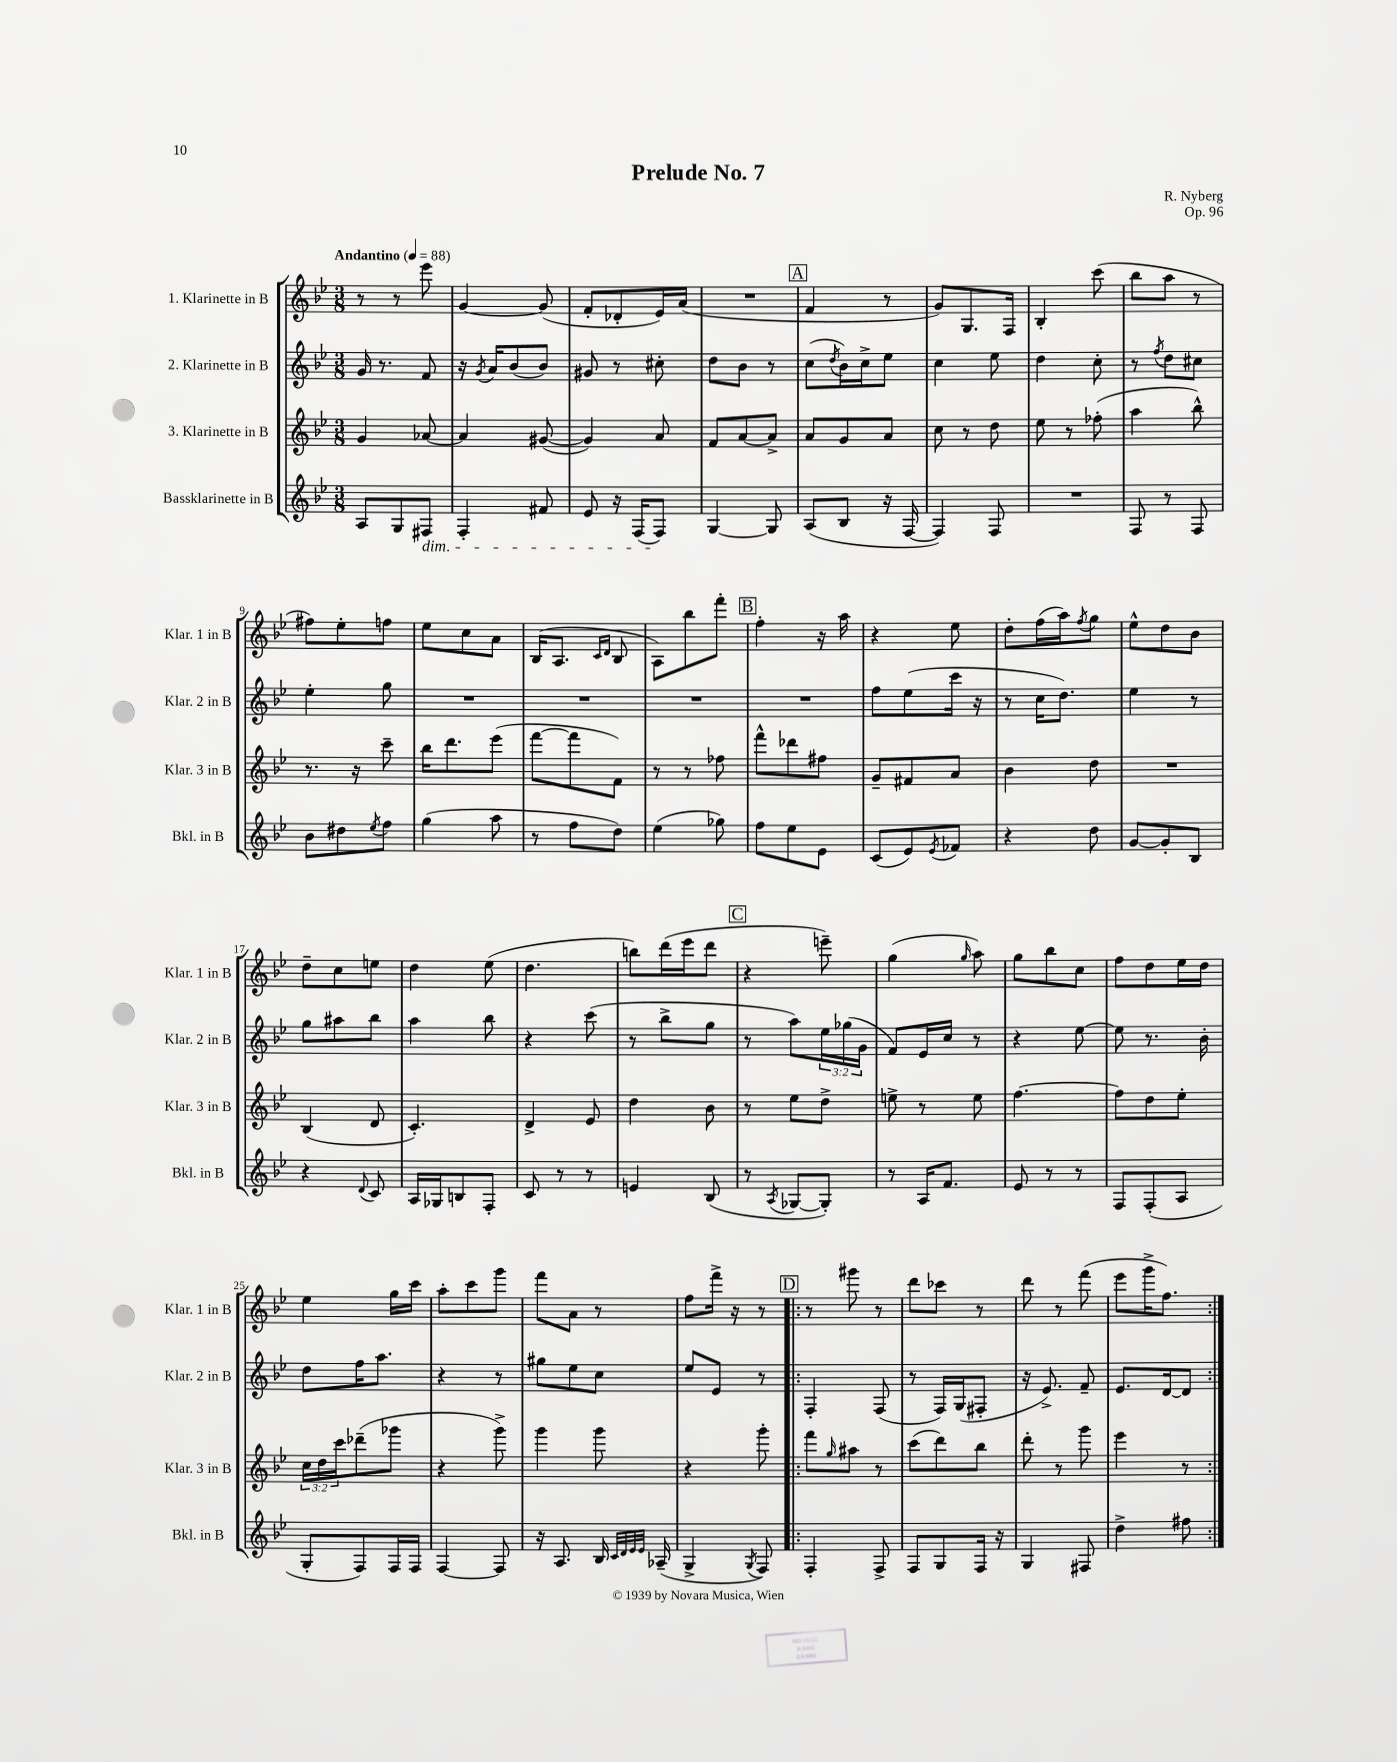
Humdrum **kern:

**kern	**kern	**kern	**kern
*staff4	*staff3	*staff2	*staff1
*clefG2	*clefG2	*clefG2	*clefG2
*k[b-e-]	*k[b-e-]	*k[b-e-]	*k[b-e-]
*M3/8	*M3/8	*M3/8	*M3/8
*MM88	*MM88	*MM88	*MM88
8A/L	4g/	16g/	8r
.	.	8.r	.
8G/	.	.	8r
8F#/J	[8a-/	8f/	8eee-\
=	=	=	=
4F'/	4a-/]	16r	[4g/
.	.	8qg/	.
.	.	16a/LK	.
.	.	(8b-/	.
8f#/	([8g#/	8b-/J)	(8g/]
=	=	=	=
8e-/	4g#/])	8g#/	8f'/L
16r	.	8r	8d-'/
(16F/LK	.	.	.
8F/J)	8a/	8cc#'\	16e-/L)
.	.	.	(16a/JJ
=	=	=	=
[4G/	8f/L	8dd\L	4.r
.	[8a/	8b-\J	.
8G/]	8a^/]J	8r	.
=	=	=	=
(8A/L	8a/L	(8cc\L	4f/
.	.	8qdd/	.
8B-/J	8g/	16b-\L)	.
.	.	16cc^\J	.
16r	8a/J	8ee-\J	8r
[16F/	.	.	.
=	=	=	=
4F/])	8cc\	4cc\	8g/L)
.	8r	.	8.G/
8F/	8dd\	8ee-\	.
.	.	.	16F/Jk
=	=	=	=
4.r	8ee-\	4dd\	4B-'/
.	8r	.	.
.	(8ff-'\	8cc'\	(8ccc\
=	=	=	=
8F/	4aa\	8r	8bb-\L
.	.	8qff/	.
8r	.	8dd\L	8aa\J
8F/	8bb-^^\)	8cc#\J	8r
=	=	=	=
8b-\L	8.r	4ee-'\	8ff#\L)
8dd#\	.	.	8ee-'\
.	16r	.	.
8qee-/	.	.	.
8ff\J	8ccc~\	8gg\	8ff\J
=	=	=	=
(4gg\	16bb-\LK	4.r	8ee-\L
.	8.ddd\	.	.
.	.	.	8cc\
8aa\	(8eee-\J	.	8a\J
=	=	=	=
8r	[8fff\L	4.r	(16B-/LK
.	.	.	8.A/J
8ff\L	8fff\]	.	.
.	.	.	16qqc/LL
.	.	.	16qqd/JJ
8dd\J)	8f\J)	.	8B-/
=	=	=	=
(4ee-\	8r	4.r	8A\L)
.	8r	.	8bb-\
8gg-\)	8ff-\	.	8fff'\J
=	=	=	=
8ff\L	8fff^^\L	4.r	4ff'\
8ee-\	8ddd-\	.	.
8e-\J	8ff#\J	.	16r
.	.	.	16aa\
=	=	=	=
(8c/L	8g~/L	8ff\L	4r
8e-/)	8f#/	(8ee-\	.
8qe-/	.	.	.
8f-/J	8a/J	16ccc\Jk	8ee-\
.	.	16r	.
=	=	=	=
4r	4b-\	8r	8dd'\L
.	.	16cc\LK	(16ff\L
.	.	8.dd\J)	16aa\J)
.	.	.	8qff/
8dd\	8dd\	.	8gg\J
=	=	=	=
[8g/L	4.r	4ee-\	8ee-^^\L
8g'/]	.	.	8dd\
8B-/J	.	8r	8b-\J
=	=	=	=
4r	(4B-/	8gg\L	8dd~\L
.	.	8aa#\	8cc\
8qqd/	.	.	.
8c/	8d/	8bb-\J	8ee\J
=	=	=	=
16A/LL	4.c'/)	4aa\	4dd\
16G-/J	.	.	.
8B/	.	.	.
8F'/J	.	8bb-\	(8ee-\
=	=	=	=
8c/	4d^/	4r	4.dd\
8r	.	.	.
8r	8e-/	(8ccc\	.
=	=	=	=
4e/	4dd\	8r	8bb\L)
.	.	8bb-^\L	(16ddd\L
.	.	.	16eee-\J
(8B-/	8b-\	8gg\J	8ddd\J
=	=	=	=
8r	8r	8r	4r
8qA/	.	.	.
[8G-/L	8ee-\L	8aa\L)	.
8G-'/]J)	8dd^\J	24ee-\L	8eee~\)
.	.	(24gg-\	.
.	.	24g\JJ	.
=	=	=	=
8r	8ee^\	8f/L)	(4gg\
16A/LK	8r	16e-/L	.
8.f/J	.	16cc/JJ	.
.	.	.	16qqgg/
.	8ee\	8r	8aa\)
=	=	=	=
8e-/	[4.ff\	4r	8gg\L
8r	.	.	8bb-\
8r	.	[8ee-\	8cc\J
=	=	=	=
8F/L	8ff\]L	8ee-\]	8ff\L
(8F'/	8dd\	8.r	8dd\
8A/J	8ee-'\J	.	16ee-\L
.	.	16b-'\	16dd\JJ
=	=	=	=
8G'/L	24cc\LL	8dd\L	4ee-\
.	24dd\	.	.
.	24ccc\J	.	.
8F/)	(8ddd-~\	16ff\K	.
.	.	8.aa\J	.
16F/L	8ggg-\J	.	16gg\LL
16F/JJ	.	.	16ccc\JJ
=	=	=	=
[4F/	4r	4r	8aa'\L
.	.	.	8ccc\
8F/]	8ggg^\)	8r	8ggg\J
=	=	=	=
16r	4ggg\	8gg#\L	8fff\L
8.A/	.	.	.
.	.	8ee-\	8a\J
16B-/	8ggg\	8cc\J	8r
32qqc/LLL	.	.	.
32qqd/	.	.	.
32qqe-/	.	.	.
32qqe-/JJJ	.	.	.
(16A-~/	.	.	.
=	=	=	=
4G^/	4r	8ee-/L	8ff\L
.	.	8e-/J	16fff^\Jk
.	.	.	16r
8qG/	.	.	.
8F/)	8ggg'\	8r	8r
=!|:	=!|:	=!|:	=!|:
4F'/	8fff\L	4F'/	8r
.	16qqgg/	.	.
.	8aa#\J	.	8ggg#\
8F^/	8r	(8F/	8r
=	=	=	=
8F/L	(8ccc\L	8r	8ddd\L
8G/	8ddd\)	16F/LL)	8ccc-\J
.	.	(16G/J	.
16F/Jk	8bb-\J	8F#'/J	8r
16r	.	.	.
=	=	=	=
4G/	8ddd'\	16r	8ddd\
.	.	8.e-^/)	.
.	8r	.	8r
8F#/	8ggg\	8f~/	(8fff\
=	=	=	=
4dd^\	4eee-\	8.e-/L	8eee-\L
.	.	.	16ggg^\K
.	.	[16d/k	8.ff\J)
8ff#\	8r	8d/]J	.
==:|!	==:|!	==:|!	==:|!
*-	*-	*-	*-
